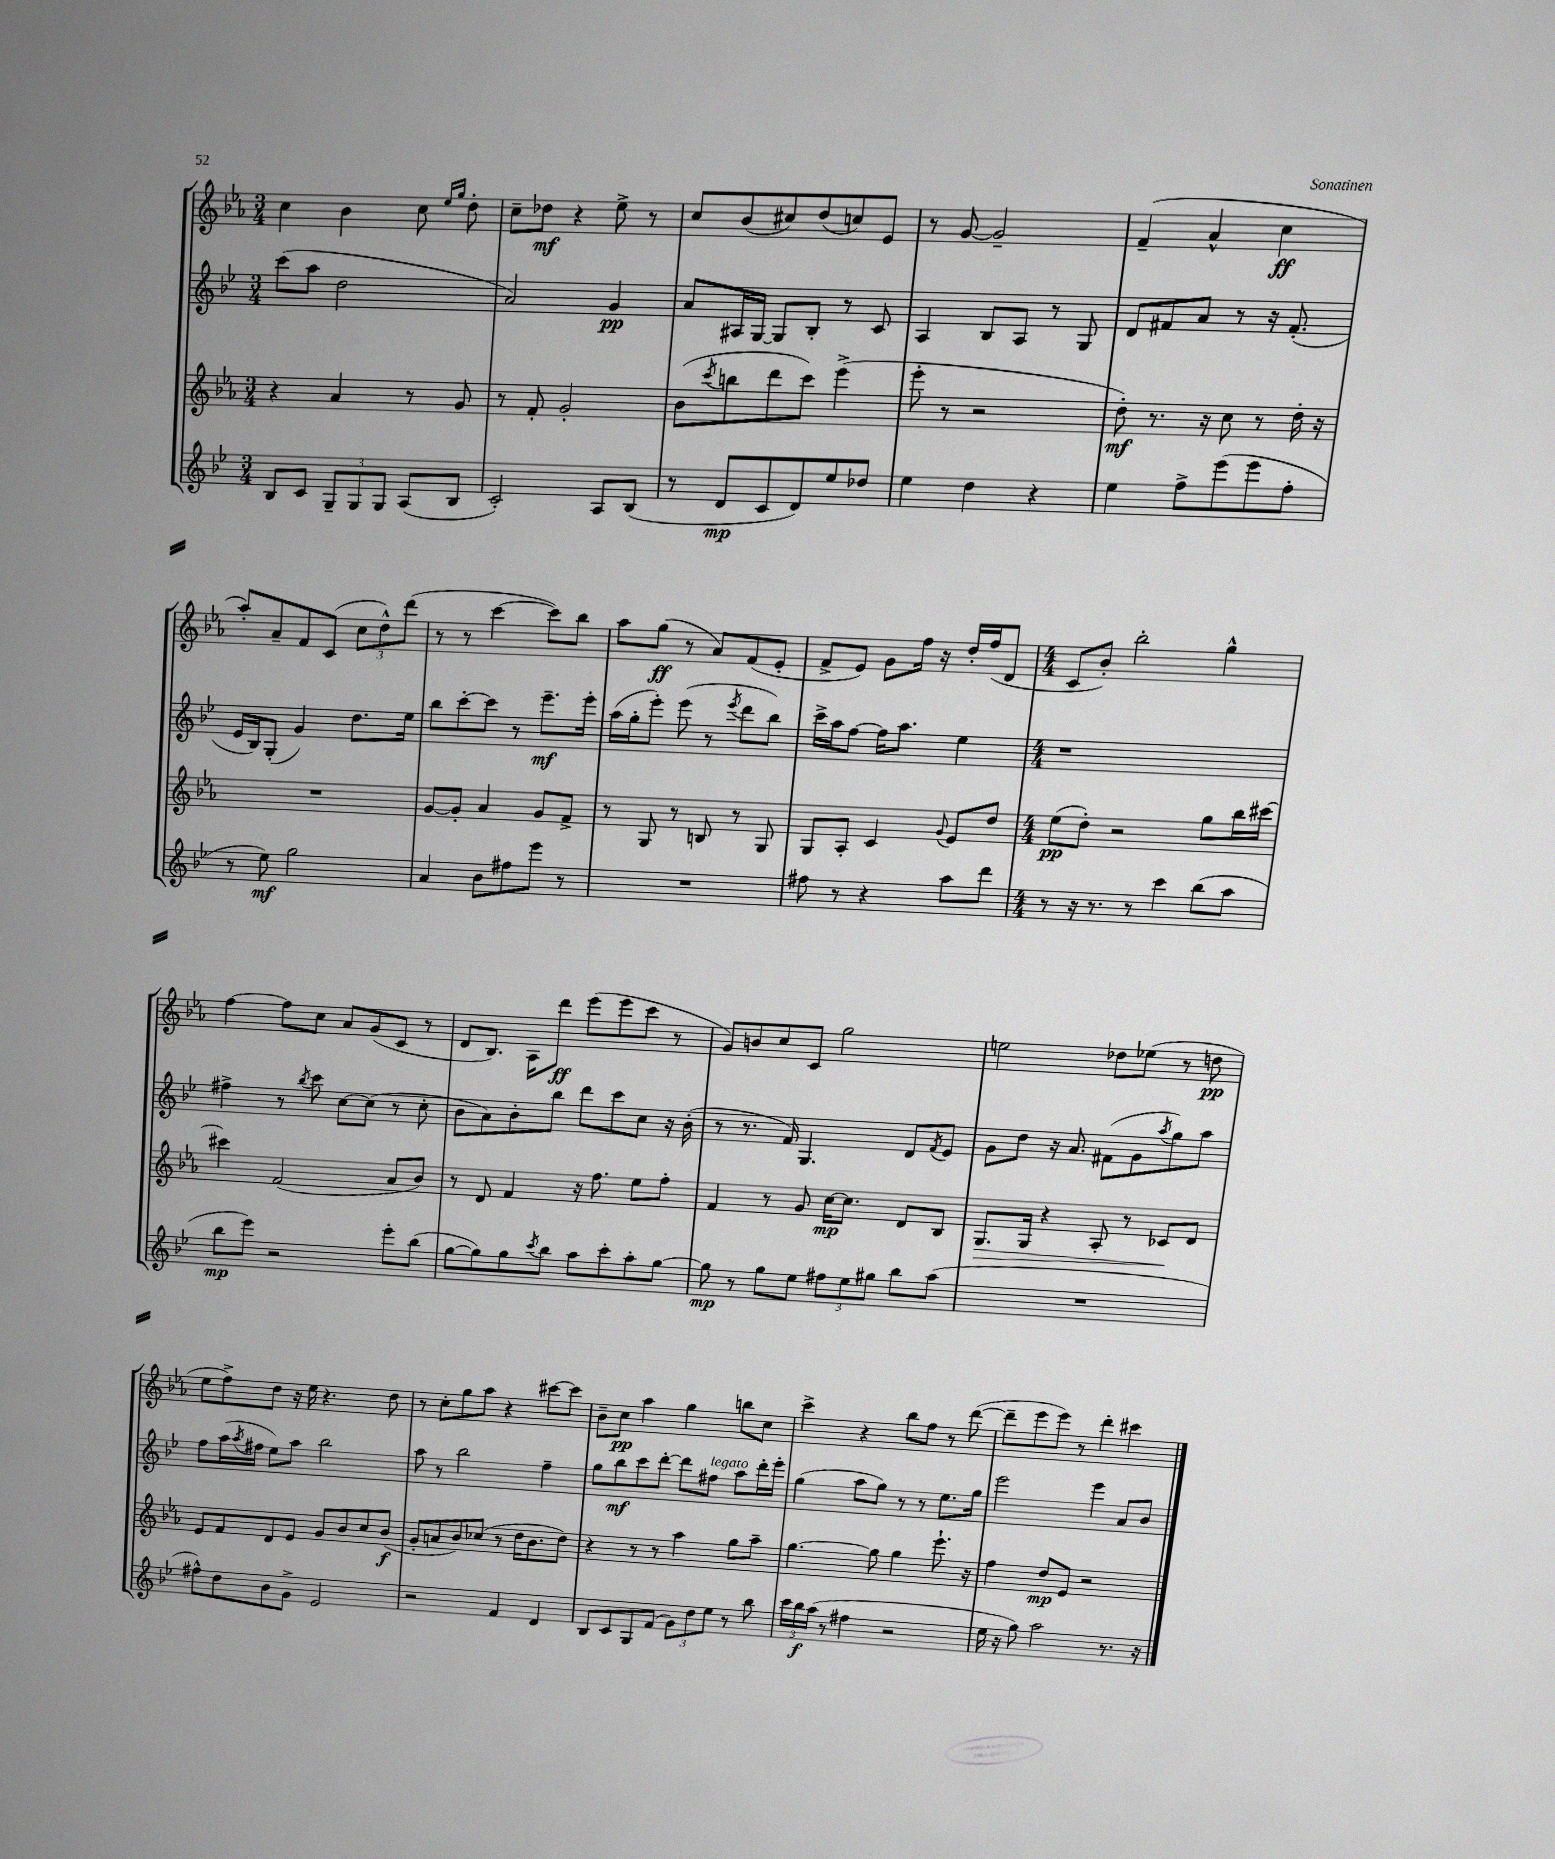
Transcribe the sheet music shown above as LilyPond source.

<<
\new StaffGroup <<
\new Staff = "s0" {
    \clef treble \key ees \major \numericTimeSignature \time 3/4
    c''4 bes'4 c''8 \grace { ees''16 g''16 } d''8-. |
    c''8-- des''8\mf r4 ees''8-> r8 |
    c''8 bes'8( cis''8) d''8( c''8) ees'8 |
    r8 g'8~ g'2-- |
    f'4--( aes'4-^ c''4\ff |
    aes''8-.) aes'8-- f'8 c'8( \tuplet 3/2 { c''8 d''8-^) d'''8( } |
    r8 r8 c'''4~ c'''8) bes''8 |
    aes''8 g''8\ff( r8 aes'8) f'8( ees'8-. |
    f'8-> ees'8) g'8 f''16 r16 d''16-. f''16( d'8 |
    \numericTimeSignature \time 4/4 c'8 bes'8-.) bes''2-. g''4-^ |
    f''4~ f''8 c''8 aes'8 g'8( c'8 r8 |
    d'8 bes8.) aes16 d'''8\ff ees'''8( ees'''8 c'''8 r8 |
    g'8) b'8 c''8 c'8 g''2 |
    e''2 des''8 ees''8( r8 d''8\pp |
    ees''8 f''8->) d''8 r16 ees''16 r4. d''8 |
    r8 c''8-. g''8 aes''8 r4 cis'''8~ cis'''8 |
    bes'8-- c''8\pp aes''4 g''4 b''8 c''8 |
    c'''4-> r4 bes''8 f''8 r8 d'''8~( |
    d'''8-- ees'''8 ees'''8) r8 d'''4-. cis'''4 \bar "|." |
}
\new Staff = "s1" {
    \clef treble \key bes \major \numericTimeSignature \time 3/4
    c'''8( a''8 d''2 |
    a'2) g'4\pp |
    a'8 ais16 g16~ g8 bes8-. r8 c'8 |
    a4 bes8 a8 r8 g8 |
    d'8 fis'8 a'8 r8 r16 fis'8.-.( |
    ees'16 bes16) g8-.( g'4) d''8. ees''16 |
    bes''8 c'''8~-. c'''8 r8 ees'''8.--\mf ees'''16-. |
    a''16( g''16-. ees'''8-.) ees'''8( r8 \acciaccatura { ees'''8 } d'''8 bes''8) |
    c'''16-> a''16 f''8~ f''16 a''8. ees''4 |
    \numericTimeSignature \time 4/4 r1 |
    fis''4-> r8 \acciaccatura { bes''8 } c'''8 c''8~ c''8( r8 c''8-. |
    bes'8 a'8) bes'8-. bes''8 d'''8 c'''8 c''8 r16 bes'16-.( |
    r8 r8. f'16) g4. d'8 \acciaccatura { f'8 } ees'8 |
    g'8 d''8 r16 a'8. fis'8( g'8 \acciaccatura { a''8 } g''8) a''8 |
    f''8 a''16( \acciaccatura { a''8 } fis''16 ees''8) a''8 bes''2 |
    a''8 r8 bes''2 f''4-- |
    g''8 bes''8\mf c'''8 d'''8~-. d'''8 fis''8^\markup { \italic "legato" } a''8 d'''16-. ees'''16-. |
    g''4( a''8 g''8) r8 r8 ees''8. g''16 |
    ees'''2 ees'''4 a'8 bes'8 \bar "|." |
}
\new Staff = "s2" {
    \clef treble \key ees \major \numericTimeSignature \time 3/4
    r4 aes'4 r8 g'8 |
    r8 f'8-. g'2-. |
    bes'8( \acciaccatura { c'''8 } b''8 d'''8 c'''8) ees'''4->( |
    ees'''8-. r8 r2 |
    d''8-.\mf) r8. r16 c''8 r8 d''16-. r16 |
    R2. |
    g'8~ g'8-. aes'4 g'8 f'8-> |
    r8 g8 r8 b8 r8 g8 |
    g8 aes8-. c'4 \appoggiatura { g'8 } ees'8 d''8 |
    \numericTimeSignature \time 4/4 ees''8\pp( d''8-.) r2 g''8 bes''16 cis'''16~ |
    cis'''4 f'2( aes'8 bes'8) |
    r8 d'8 f'4 r16 f''8. ees''8 f''8-. |
    f'4 r8 g'8 c''16~\mp c''8. d'8 bes8 |
    g8.\> g16 r4 aes8-. r8 ces'8\! d'8 |
    ees'8 f'8 d'8 ees'8 g'8 bes'8 c''8 bes'8\f( |
    g'8-. a'8 bes'8) ces''8( r8 d''16 bes'8. d''8) |
    r4 r8 r8 aes''4 g''8 aes''8-- |
    g''4.~ g''8 g''4 ees'''8.-! r16 |
    f''4 d''8\mp ees'8 r2 \bar "|." |
}
\new Staff = "s3" {
    \clef treble \key bes \major \numericTimeSignature \time 3/4
    bes8 c'8 \tuplet 3/2 { g8-- g8 g8 } a8( bes8 |
    c'2-.) a8 bes8( |
    r8 d'8\mp c'8 d'8) ees''8 des''8 |
    ees''4 d''4 r4 |
    ees''4 f''8-> ees'''8( ees'''8 f''8-. |
    r8 ees''8\mf) g''2 |
    a'4 bes'8 fis''8 ees'''8 r8 |
    R2. |
    fis''8 r8 r4 a''8 d'''8 |
    \numericTimeSignature \time 4/4 r8 r16 r8. r8 c'''4 bes''8( a''8 |
    bes''8\mp ees'''8) r2 ees'''8-. bes''8( |
    g''8~ g''8) g''8 \acciaccatura { c'''8 } bes''8 a''8 c'''8-. a''8-. g''8~ |
    g''8\mp r8 g''8 ees''8 \tuplet 3/2 { fis''8 ees''8 gis''8 } bes''8 a''8( |
    R1 |
    fis''8-^) d''8 bes'8 g'8-> ees'2 |
    r2 f'4 d'4 |
    bes8 c'8 g8 f'8( \tuplet 3/2 { g'8) d''8 ees''8 } r8 bes''8 |
    \tuplet 3/2 { c'''16 bes''16\f a''16( } r8 fis''4 r2 |
    ees''16 r16 g''8) a''2 r8. r16 \bar "|." |
}
>>
>>
\layout { \context { \Score \remove "Bar_number_engraver" } }
